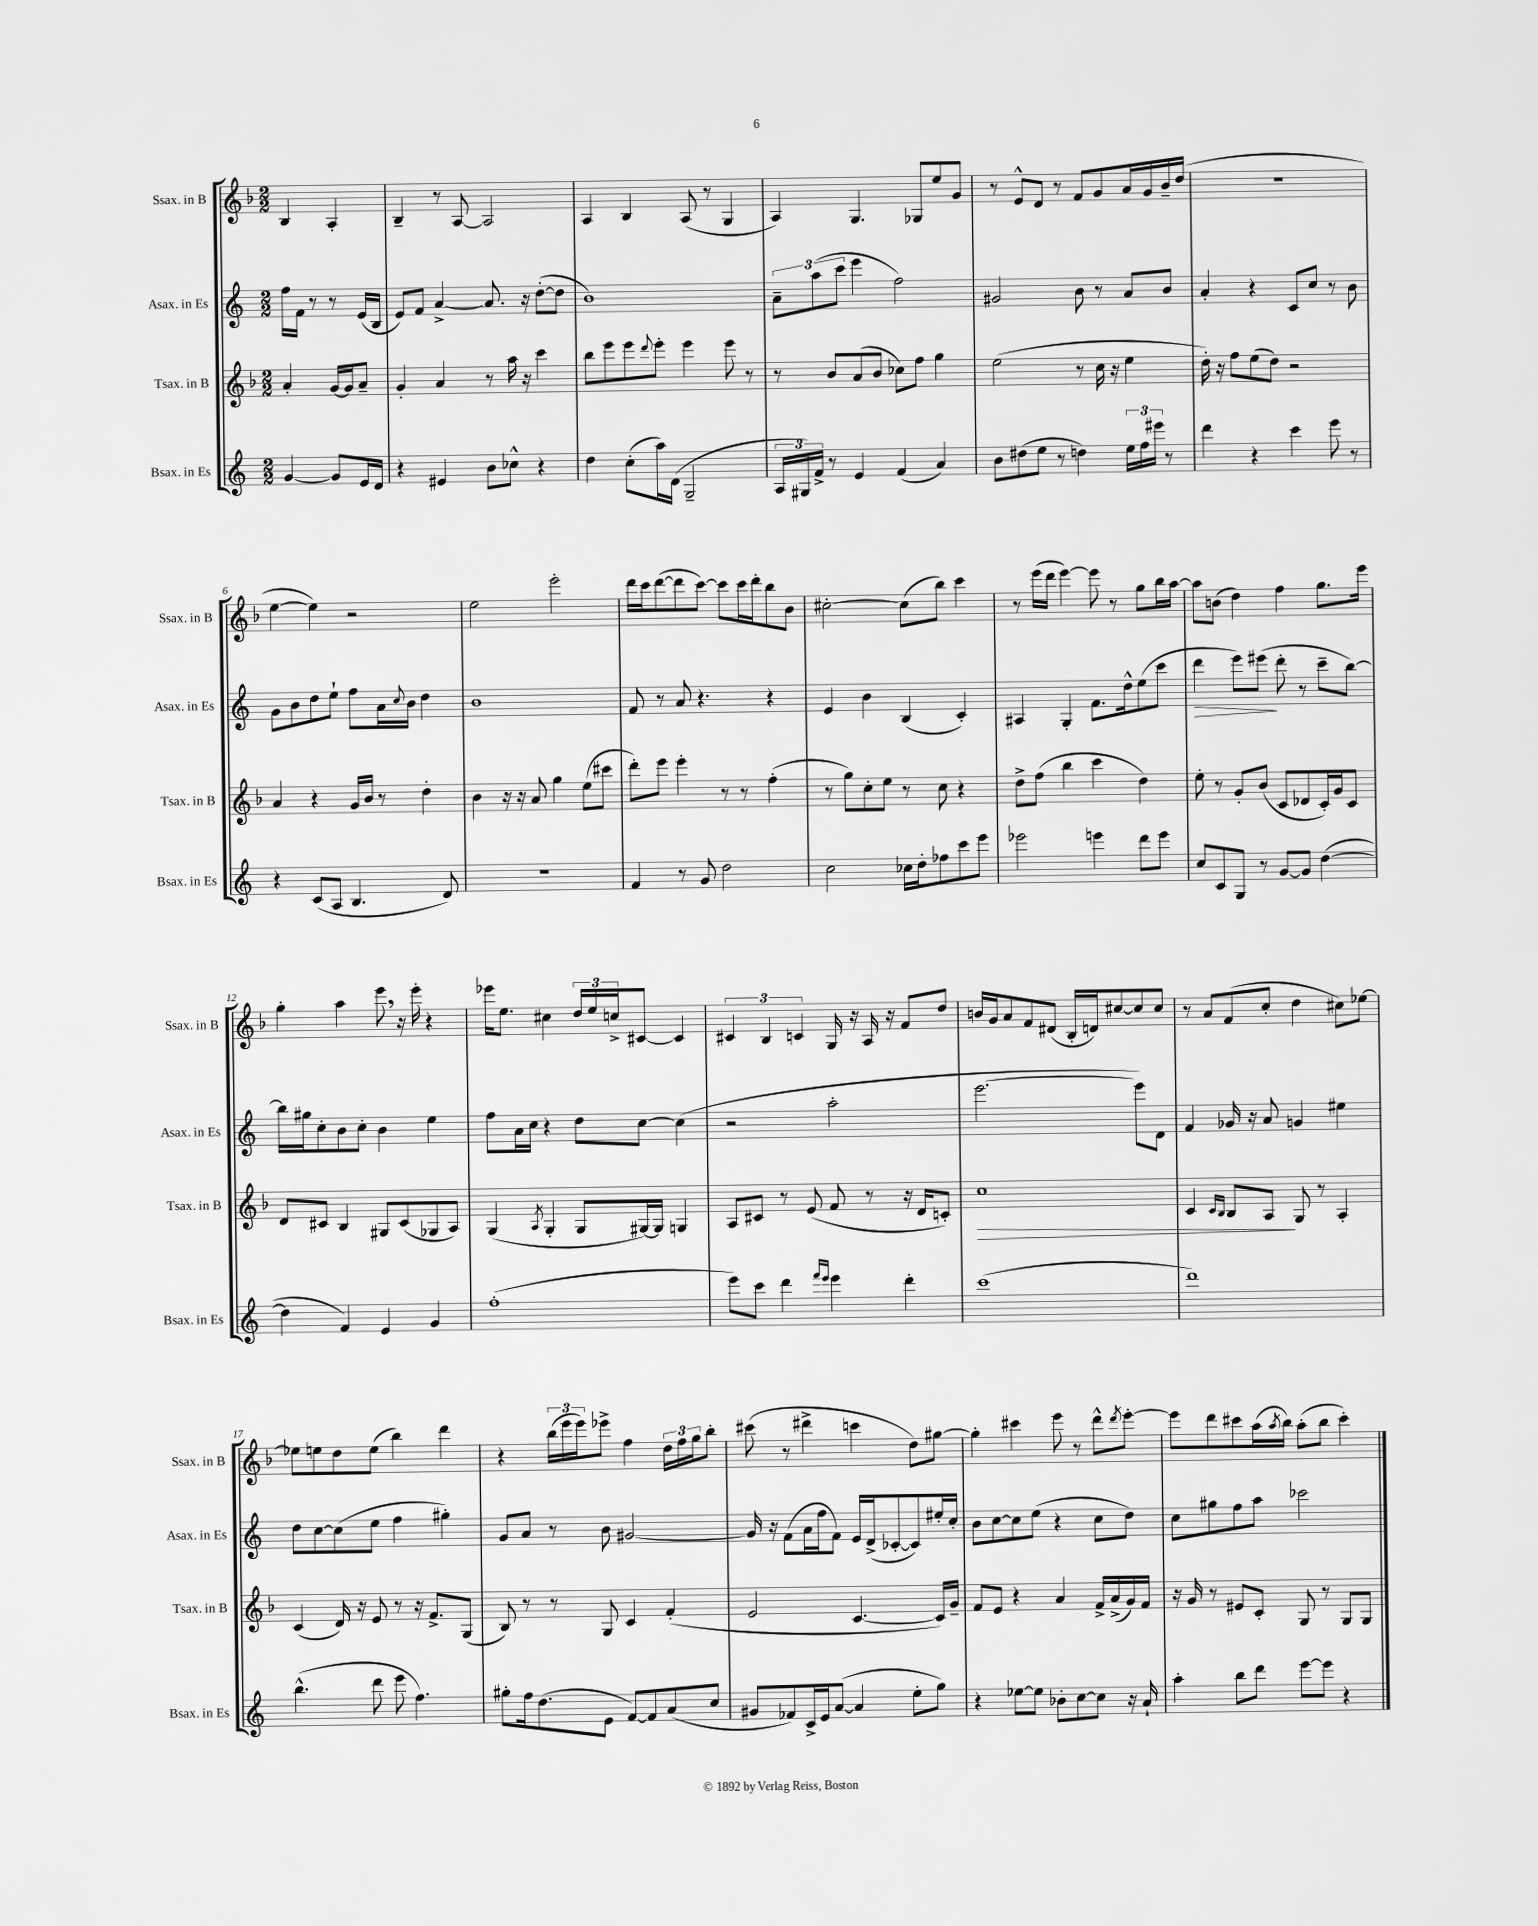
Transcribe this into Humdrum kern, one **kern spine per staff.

**kern	**kern	**dynam	**kern	**dynam	**kern
*part4	*part3	*part3	*part2	*part2	*part1
*staff4	*staff3	*staff3	*staff2	*staff2	*staff1
*I"Bsax. in Es	*I"Tsax. in B	*	*I"Asax. in Es	*	*I"Ssax. in B
*I'Bsax. in Es	*I'Tsax. in B	*	*I'Asax. in Es	*	*I'Ssax. in B
*clefG2	*clefG2	*	*clefG2	*	*clefG2
*k[]	*k[b-]	*	*k[]	*	*k[b-]
*M2/2	*M2/2	*	*M2/2	*	*M2/2
=	=	=	=	=	=
[4g/	4a'/	.	16ff\LL	.	4B-/
.	.	.	16f\JJ	.	.
.	.	.	8r	.	.
8g/L]	[16g/LL	.	8r	.	4A'/
.	16g/J]	.	.	.	.
16e/L	8a~/J	.	(16e/LL	.	.
16d/JJ	.	.	16B/JJ	.	.
=1	=1	=1	=1	=1	=1
4r	4g'/	.	8e/L)	.	4B-~/
.	.	.	8f/J	.	.
4e#X/	4a/	.	[4a^/	.	8r
.	.	.	.	.	[8A/
8b\L	8r	.	8.a/]	.	2A/]
8cc-X^^\J	16aa\	.	.	.	.
.	16r	.	16r	.	.
4r	4ccc\	.	([8dd'\L	.	.
.	.	.	8dd\J]	.	.
=2	=2	=2	=2	=2	=2
4dd\	8bb-\L	.	1b)	.	4A/
.	8eee\	.	.	.	.
(8cc'\L	8eee\	.	.	.	4B-/
.	8qqddd/	.	.	.	.
16aa\L)	8eee'\J	.	.	.	.
(16d\JJ	.	.	.	.	.
2G~/	4eee\	.	.	.	(8A/
.	.	.	.	.	8r
.	8eee\	.	.	.	4G/
.	8r	.	.	.	.
=3	=3	=3	=3	=3	=3
24A/LL	8r	.	12a~\L	.	4A/)
24G#X/)	.	.	.	.	.
24f^/JJ	.	.	(12aa\	.	.
8r	8b-/L	.	.	.	.
.	.	.	12ccc\J	.	.
4e/	(8a/	.	4eee\	.	4.G/
.	8b-/J	.	.	.	.
(4f/	8cc-X\L)	.	2ff\)	.	.
.	8ff\J	.	.	.	8G-X/L
4a/)	4gg\	.	.	.	8ee/
.	.	.	.	.	8g/J
=4	=4	=4	=4	=4	=4
8b\L	(2ee\	.	2g#X/	.	8r
(8dd#X\	.	.	.	.	8e^^/L
8ee\J	.	.	.	.	8d/J
8r	.	.	.	.	8r
4ddn\)	8r	.	8b\	.	8f/L
.	16cc\	.	8r	.	8g/
.	16r	.	.	.	.
24ee\LL	4ee\	.	8a/L	.	16a/L
24ff\	.	.	.	.	.
.	.	.	.	.	16g/
24eee#X\JJ	.	.	.	.	.
8r	.	.	8b/J	.	16b-~/
.	.	.	.	.	(16dd/JJ
=5	=5	=5	=5	=5	=5
4ddd\	16dd'\)	.	4a'/	.	1r
.	16r	.	.	.	.
.	8ff\L	.	.	.	.
4r	(8ee\	.	4r	.	.
.	8dd\J)	.	.	.	.
4ccc\	2r	.	8c/L	.	.
.	.	.	8cc/J	.	.
8eee\	.	.	8r	.	.
8r	.	.	8b\	.	.
!!LO:LB:g=z
=6	=6	=6	=6	=6	=6
4r	4a/	.	8g\L	.	[4ee\
.	.	.	8b\	.	.
(8c/L	4r	.	8dd\	.	4ee\])
8A/J	.	.	8ee`\J	.	.
4.B/	16g/LL	.	8ff\L	.	2r
.	16b-/JJ	.	.	.	.
.	8r	.	16a\L	.	.
.	.	.	8qqcc/	.	.
.	.	.	16b\JJ	.	.
.	4dd'\	.	4dd\	.	.
8d/)	.	.	.	.	.
=7	=7	=7	=7	=7	=7
1r	4b-\	.	1b	.	2ee\
.	16r	.	.	.	.
.	16r	.	.	.	.
.	8a/	.	.	.	.
.	4gg\	.	.	.	2eee'\
.	(8ee\L	.	.	.	.
.	8ccc#X\J	.	.	.	.
=8	=8	=8	=8	=8	=8
4f/	8ddd'\L)	.	8f/	.	16ddd\LL
.	.	.	.	.	16ccc\J
.	8eee\J	.	8r	.	([8ddd\
8r	4eee'\	.	8a/	.	8ddd\]
8g/	.	.	4.r	.	[8ccc\J)
2dd\	8r	.	.	.	8ccc\L]
.	8r	.	.	.	16ccc\L
.	.	.	.	.	16ddd'\J
.	(4ff'\	.	4r	.	8bb-\
.	.	.	.	.	8b-\J
=9	=9	=9	=9	=9	=9
2cc\	8r	.	4e/	.	[2cc#X'\
.	8gg\L)	.	.	.	.
.	8cc'\	.	4b\	.	.
.	8ee\J	.	.	.	.
16cc-X\LL	8r	.	(4B/	.	(8cc#\L]
16dd'\J	.	.	.	.	.
8ff-X\	8cc\	.	.	.	8bb-\J)
8ccc\	4r	.	4c'/)	.	4ccc\
8eee\J	.	.	.	.	.
=10	=10	=10	=10	=10	=10
2eee-X\	8dd^\L	.	4A#X/	.	8r
.	(8ff\J	.	.	.	(16eee\LL
.	.	.	.	.	16ddd\JJ
.	4bb-\	.	4G'/	.	[4eee\)
4eeen\	4ccc\	.	8.f\L	.	8eee\]
.	.	.	.	.	8r
.	.	.	16dd^^\k	.	.
8ddd\L	4dd\)	.	(8ee\	.	8gg\L
8eee\J	.	.	8ccc\J	.	16bb-\L
.	.	.	.	.	[16aa\JJ
=11	=11	=11	=11	=11	=11
!	!	!	!	!LO:HP:b	!
8cc/L	8ee'\	.	4ddd\	>	8aa\L]
8c/	8r	.	.	.	(8bn\J
8G/J	8g'/L	.	8eee\L)	.	4dd\)
8r	(8b-/J	.	(8eee#X\J	.	.
[8g/L	8c/L	.	8ddd'\	]	4ff\
8g/J]	8d-X/	.	8r	.	.
([4dd\	16c'/L)	.	8ccc~\L	.	8.gg\L
.	16g/J	.	.	.	.
.	8c/J	.	[8bb\J)	.	.
.	.	.	.	.	16eee\Jk
!!LO:LB:g=z
=12	=12	=12	=12	=12	=12
4dd\]	8d/L	.	16bb\LL]	.	4gg'\
.	.	.	16gg#X\J	.	.
.	8c#X/J	.	8cc'\	.	.
4f/)	4B-/	.	8b\	.	4aa\
.	.	.	8cc'\J	.	.
4e/	8G#X/L	.	4b\	.	8eee,\
.	(8c#/	.	.	.	16r
.	.	.	.	.	16eee'\
4g/	8G-X/	.	4ee\	.	4r
.	8A/J)	.	.	.	.
=13	=13	=13	=13	=13	=13
(1ff'	(4G/	.	8ff\L	.	16eee-X\KL
.	.	.	.	.	8.ee\J
.	.	.	16a\L	.	.
.	.	.	16cc\JJ	.	.
.	8qA/	.	.	.	.
.	4G'/	.	4r	.	4cc#X\
.	8G/L	.	8dd\L	.	24dd/LL
.	.	.	.	.	24ee/
.	.	.	.	.	24ccn^/J
.	[16G#X/L)	.	[8cc\J	.	[8c#X/J
.	16G#/JJ]	.	.	.	.
.	4Gn/	.	(4cc\]	.	4c#/]
=14	=14	=14	=14	=14	=14
8eee\L)	8A/L	.	2r	.	6c#X/
8ccc\J	8c#X/J	.	.	.	.
.	.	.	.	.	6B-/
4ddd\	8r	.	.	.	.
.	.	.	.	.	6cn/
.	(8e/	.	.	.	.
16qqfff/LL	.	.	.	.	.
16qqeee/JJ	.	.	.	.	.
4eee\	8f/	.	2aa'\	.	16G/
.	.	.	.	.	16r
.	8r	.	.	.	16A/
.	.	.	.	.	16r
4ddd'\	16r	.	.	.	8f/L
.	16d/KL	.	.	.	.
.	8cn'/J)	.	.	.	8dd/J
=15	=15	=15	=15	=15	=15
!	!	!LO:HP:b	!	!	!
(1ccc	1cc	>	[2.eee\	.	16bn/LL
.	.	.	.	.	16g/J
.	.	.	.	.	8a/
.	.	.	.	.	8f/
.	.	.	.	.	(8d#X/J
.	.	.	.	.	16B-'/LL
.	.	.	.	.	16dn/J)
.	.	.	.	.	[8cc#X/
.	.	.	8eee\L])	.	8cc#/]
.	.	.	8d\J	.	8cc#/J
=16	=16	=16	=16	=16	=16
1ddd)	4c/	.	4f/	.	8r
.	.	.	.	.	8a/L
.	16qqc/LL	.	.	.	.
.	16qqB-/JJ	.	.	.	.
.	8B-/L	.	16g-X/	.	(8f/
.	.	.	16r	.	.
.	8A/J	.	8a/	.	8cc'/J
.	8G/	]	4gn/	.	4dd\
.	8r	.	.	.	.
.	4A'/	.	4ee#X\	.	8cc#X\L)
.	.	.	.	.	[8ee-X\J
!!LO:LB:g=z
=17	=17	=17	=17	=17	=17
(4.bb^^\	(4c/	.	8dd\L	.	8ee-X\L]
.	.	.	[8cc\	.	8een\
.	16d/)	.	(8cc\]	.	8dd\
.	16r	.	.	.	.
8ddd\	8e/	.	8ee\J	.	(8ee\J
8eee\	8r	.	4ff\	.	4bb-\)
4.ff\)	16r	.	.	.	.
.	8.f^/L	.	.	.	.
.	.	.	4gg#X'\)	.	4ddd\
.	(8G/J	.	.	.	.
=18	=18	=18	=18	=18	=18
8gg#X'\L	8B-/)	.	8g/L	.	4r
16ff\k	8r	.	8a/J	.	.
(8.dd\	.	.	.	.	.
.	8r	.	8r	.	(24bb-\LL
.	.	.	.	.	24eee\
.	.	.	.	.	24eee\J)
8e\J	8G/	.	8b\	.	8eee-X^\J
[8f/L)	4c/	.	[2g#X/	.	4ff\
8f/]	.	.	.	.	.
(8a/	(4f'/	.	.	.	24dd\LL
.	.	.	.	.	24ff\
.	.	.	.	.	24gg\J
8cc/J	.	.	.	.	8bb-'\J
=19	=19	=19	=19	=19	=19
8g#X/L	2e/	.	16g#/]	.	(8ccc#X\
.	.	.	16r	.	.
8f-X/)	.	.	(8f\L	.	8r
16c^/L	.	.	16a\L	.	4ddd#X^\
16e/J	.	.	16ff\J	.	.
([8a/J	.	.	8f\J)	.	.
4a/]	[4.c/	.	16e/LL	.	4cccn\
.	.	.	(16d^/J	.	.
.	.	.	[8c-X'/	.	.
8ee'\L	.	.	8c-/])	.	8dd\L)
8gg\J)	16c/LL])	.	16ee#X'/L	.	[8gg#X\J
.	16g~/JJ	.	16cc'/JJ	.	.
=20	=20	=20	=20	=20	=20
4r	8f/L	.	8b\L	.	4gg#'\]
.	8e/J	.	[8cc\	.	.
[8ee-X\L	4r	.	8cc\]	.	4ccc#X\
8ee-\J]	.	.	(8ee\J	.	.
8b-X'\L	4a/	.	4r	.	8eee\
[8cc\	.	.	.	.	8r
8cc\J]	16f^/LL	.	8cc\L	.	8ddd^^\L
.	(16a^/	.	.	.	.
.	.	.	.	.	8qddd/
16r	16g/)	.	8dd\J)	.	[8eee'\J
16a`/	16f/JJ	.	.	.	.
=21	=21	=21	=21	=21	=21
4aa'\	16r	.	8cc\L	.	8eee\L]
.	16g/	.	.	.	.
.	8r	.	8gg#X\	.	8ddd\
8bb\L	8e#X/L	.	8ff\	.	8ccc#X\
8ddd\J	8c'/J	.	8aa\J	.	(16aa\L
.	.	.	.	.	8qaa/
.	.	.	.	.	16bb-\JJ)
[8eee\L	8G/	.	2ccc-X\	.	(8aa'\L
8eee\J]	8r	.	.	.	8bb-\J
4r	8G/L	.	.	.	4ccc#'\)
.	8G/J	.	.	.	.
==	==	==	==	==	==
*-	*-	*-	*-	*-	*-
